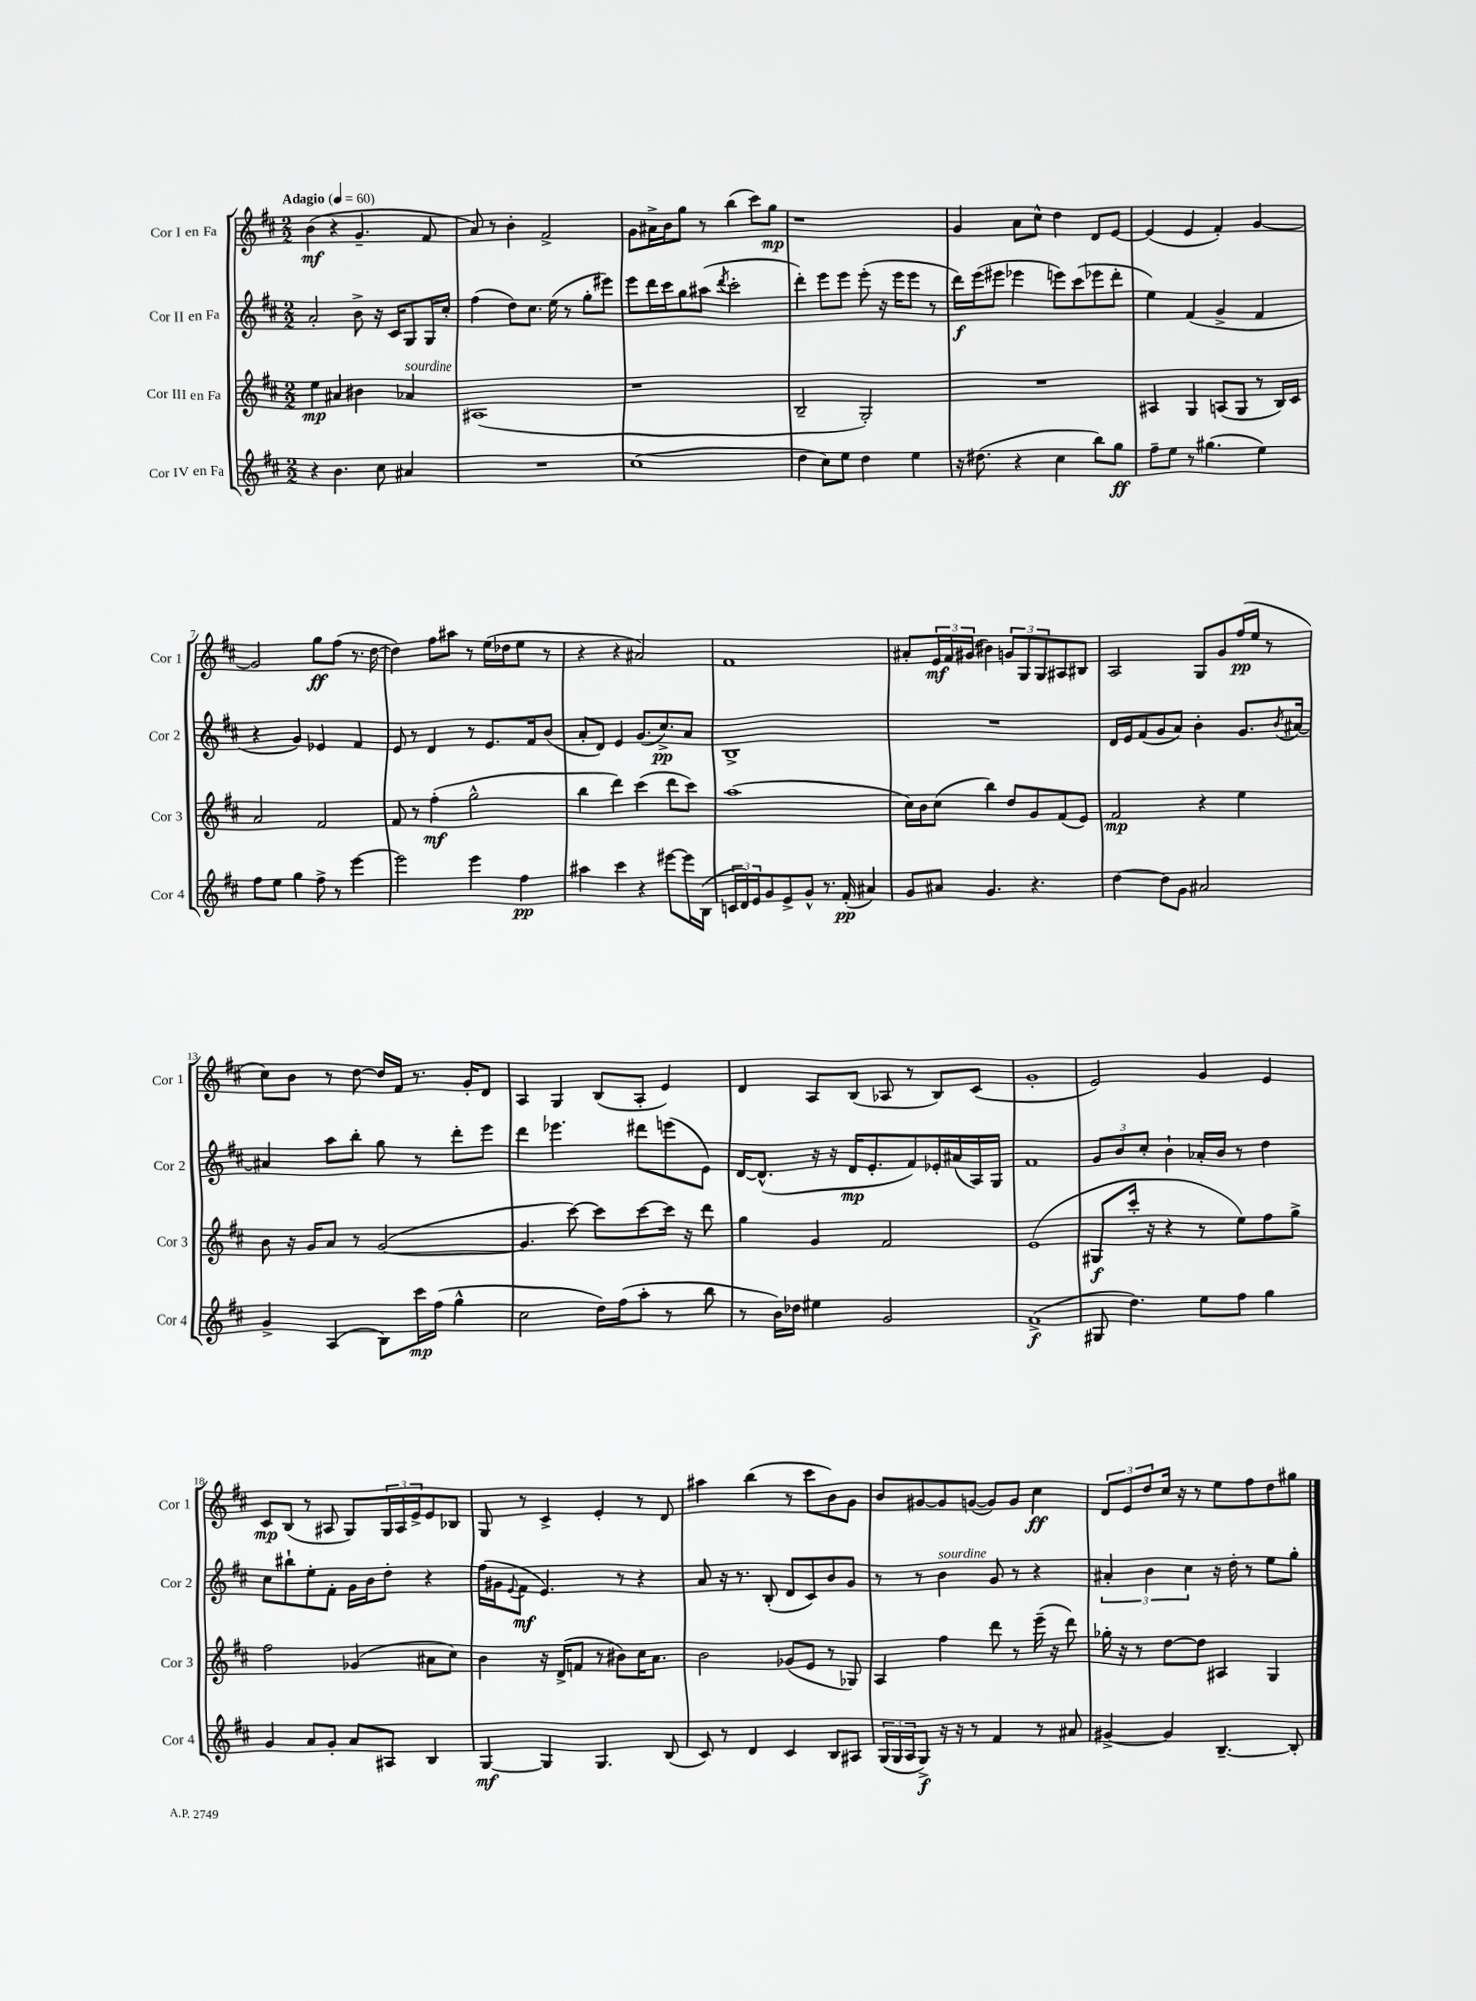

**kern	**kern	**kern	**kern
*staff4	*staff3	*staff2	*staff1
*clefG2	*clefG2	*clefG2	*clefG2
*k[f#c#]	*k[f#c#]	*k[f#c#]	*k[f#c#]
*M2/2	*M2/2	*M2/2	*M2/2
*MM60	*MM60	*MM60	*MM60
4r	4ee	2a'	(4b
4.b	4a#	.	4r
.	4b#	8b^	4.g~
8cc#	.	16r	.
.	.	16c#	.
4a#	4a-	8G	.
.	.	16G	8f#
.	.	16cc#'	.
=	=	=	=
1r	(1A#	(4ff#	8a)
.	.	.	8r
.	.	8dd)	4b'
.	.	8.cc#	.
.	.	.	2f#^
.	.	(16ee	.
.	.	8r	.
.	.	8gg'	.
.	.	8eee#)	.
=	=	=	=
(1cc#	1r	8eee	8g
.	.	16ddd	16a#^
.	.	16ccc#	16b
.	.	8gg	8gg
.	.	(8aa#	8r
.	.	8qddd	.
.	.	2ccc#'	(4bb
.	.	.	8ccc#)
.	.	.	8gg
=	=	=	=
4dd	2B~	4ddd')	1r
8cc#)	.	8eee	.
8ee	.	8eee	.
4dd	2G')	(8eee'	.
.	.	16r	.
.	.	16eee	.
4ee	.	8eee	.
.	.	8r	.
=	=	=	=
16r	1r	16ddd)	4g
(8.dd#	.	(16eee	.
.	.	8eee#	.
4r	.	4eee-	8a
.	.	.	8cc#^^
4cc#	.	8eee)	4dd
.	.	(8ccc#	.
8bb)	.	8eee-	8d
8gg	.	8ddd'	[8e
=	=	=	=
8ff#~	4A#	4ee)	(4e]
8ee	.	.	.
8r	4G	(4f#	4e
(4.gg#	.	.	.
.	(8A	4g^	4f#')
.	8G	.	.
4ee)	8r	4f#	[4g
.	16B)	.	.
.	16c#	.	.
=	=	=	=
8ff#	2a	4r	2g]
8ee	.	.	.
4gg	.	4g)	.
8ff#^	2f#	4e-	8gg
8r	.	.	(8ff#
[4eee	.	4f#	8.r
.	.	.	[16dd
=	=	=	=
2eee]	8f#	8e	4dd])
.	8r	8r	.
.	(4ff#'	4d	8ff#
.	.	.	8aa#
4eee	2gg^^	8r	8r
.	.	8.e	(16ee
.	.	.	16dd-
4ff#	.	.	8ee
.	.	16f#	.
.	.	(8b	8r
=	=	=	=
4aa#	4bb	8a'	4r
.	.	8d)	.
4ccc#	4ddd)	4e	4r
4r	(4ccc#	(8.g	2a#)
.	.	8.cc#^)	.
[8eee#	8ddd	.	.
16eee#]	8ccc#)	8a	.
(16B	.	.	.
=	=	=	=
24c	(1aa	1B^	1f#
24d)	.	.	.
24e	.	.	.
8g	.	.	.
8e^	.	.	.
8g^^	.	.	.
8.r	.	.	.
(16f#'	.	.	.
4a#)	.	.	.
=	=	=	=
8g	16cc#)	1r	8a#'
.	16b	.	.
8a#	(8cc#	.	24e
.	.	.	24f#
.	.	.	(24g#
4.g	4bb)	.	4b#)
.	8dd	.	12g
.	.	.	12G
4.r	8g	.	.
.	.	.	12G
.	(8f#	.	8A#
.	8e)	.	8B#
=	=	=	=
[4dd	2f#	16d	2A
.	.	16e	.
.	.	(8f#	.
8dd]	.	8g	.
8g	.	8a)	.
2a#	4r	4b'	8G
.	.	.	8g
.	4ee	8.g	(16ff#
.	.	.	16ee
.	.	.	8r
.	.	8qb	.
.	.	[16a#	.
=	=	=	=
4g^	8b	4a#]	8cc#)
.	16r	.	8b
.	16g	.	.
(4A	8a	8aa	8r
.	8r	8bb'	[8dd
8B)	([2g	8gg	16dd]
.	.	.	16f#
16ccc#	.	8r	8.r
(16ff#	.	.	.
4gg^^	.	8ddd'	.
.	.	.	16g'
.	.	8eee	8d
=	=	=	=
2cc#	4.g]	4ddd	4A
.	.	4.eee-	4G
.	[8ccc#)	.	.
16dd)	8ccc#]	.	(8B
(16ff#	.	.	.
8aa'	[8ccc#	8ddd#	8A'
8r	16ccc#]	(8eee	4e)
.	16r	.	.
8bb	8ddd	8e)	.
=	=	=	=
8r	4gg	[16d	4d
.	.	(8.d^^]	.
16b)	.	.	.
16dd-	.	.	.
4ee#	4g	16r	8A
.	.	16r	.
.	.	16d	(8B
.	.	8.e'	.
2g	2f#	.	8A-
.	.	8f#)	8r
.	.	16e-'	8B)
.	.	(16a#	.
.	.	16A)	(8c#
.	.	16G	.
=	=	=	=
(1f#^	(1e	1f#	1g'
=	=	=	=
8G#	8G#	12g	2e)
.	.	12b	.
4.dd)	16ccc#'	.	.
.	.	12cc#'	.
.	16r	.	.
.	4r	4b`	.
8ee	8r	16a-'	4g
.	.	16b	.
8ff#	8ee)	8r	.
4gg	8ff#	4dd	4e
.	8gg^	.	.
=	=	=	=
4g	2ff#	8cc#	8c#
.	.	8bb#`	(8B
8a	.	8ee'	8r
8g'	.	8f#'	8A#
8a	(4g-	16g	8G)
.	.	16b	.
8A#	.	8dd'	24G
.	.	.	24A#
.	.	.	24e^
4B	8a#	4r	8e
.	8cc#)	.	8B-
=	=	=	=
[4G	4b	(16ff#	8G
.	.	16g#	.
.	.	8qqe	.
.	.	8f#	8r
4G]	16r	4.e)	4c#^
.	(16d^	.	.
.	8f	.	.
4.G	8r	.	4e'
.	8b#)	8r	.
.	16cc#	4r	8r
.	8.a	.	.
(8B	.	.	8d
=	=	=	=
8c#)	2b	8a	4aa#
8r	.	16r	.
.	.	8.r	.
4d	.	.	(4bb
.	.	(8B'	.
4c#	(8g-	8d	8r
.	8e	8c#)	8ccc#
8B	8r	8b	8b)
8A#	8G-)	8g	8g
=	=	=	=
(24G	4A	8r	8b
24G	.	.	.
24A	.	.	.
8G^)	.	8r	[8g#
16r	4ff#	4b	8g#]
16r	.	.	.
8r	.	.	([8g
4f#	8ddd	8g	8g])
.	8r	8r	8g
8r	(16eee~	4r	4cc#
.	16r	.	.
8a#	8ddd)	.	.
=	=	=	=
[4g#^	16gg-'	6a#'	12d
.	16r	.	.
.	.	.	12e
.	8r	.	.
.	.	6b	12dd
4g#]	[8dd	.	16cc#
.	.	.	16r
.	.	6cc#	.
.	8dd]	.	8r
[4.B~	4A#	16r	8ee
.	.	16dd'	.
.	.	8r	8ff#
.	4G	8ee	8dd
8B']	.	8gg'	8gg#
==	==	==	==
*-	*-	*-	*-
